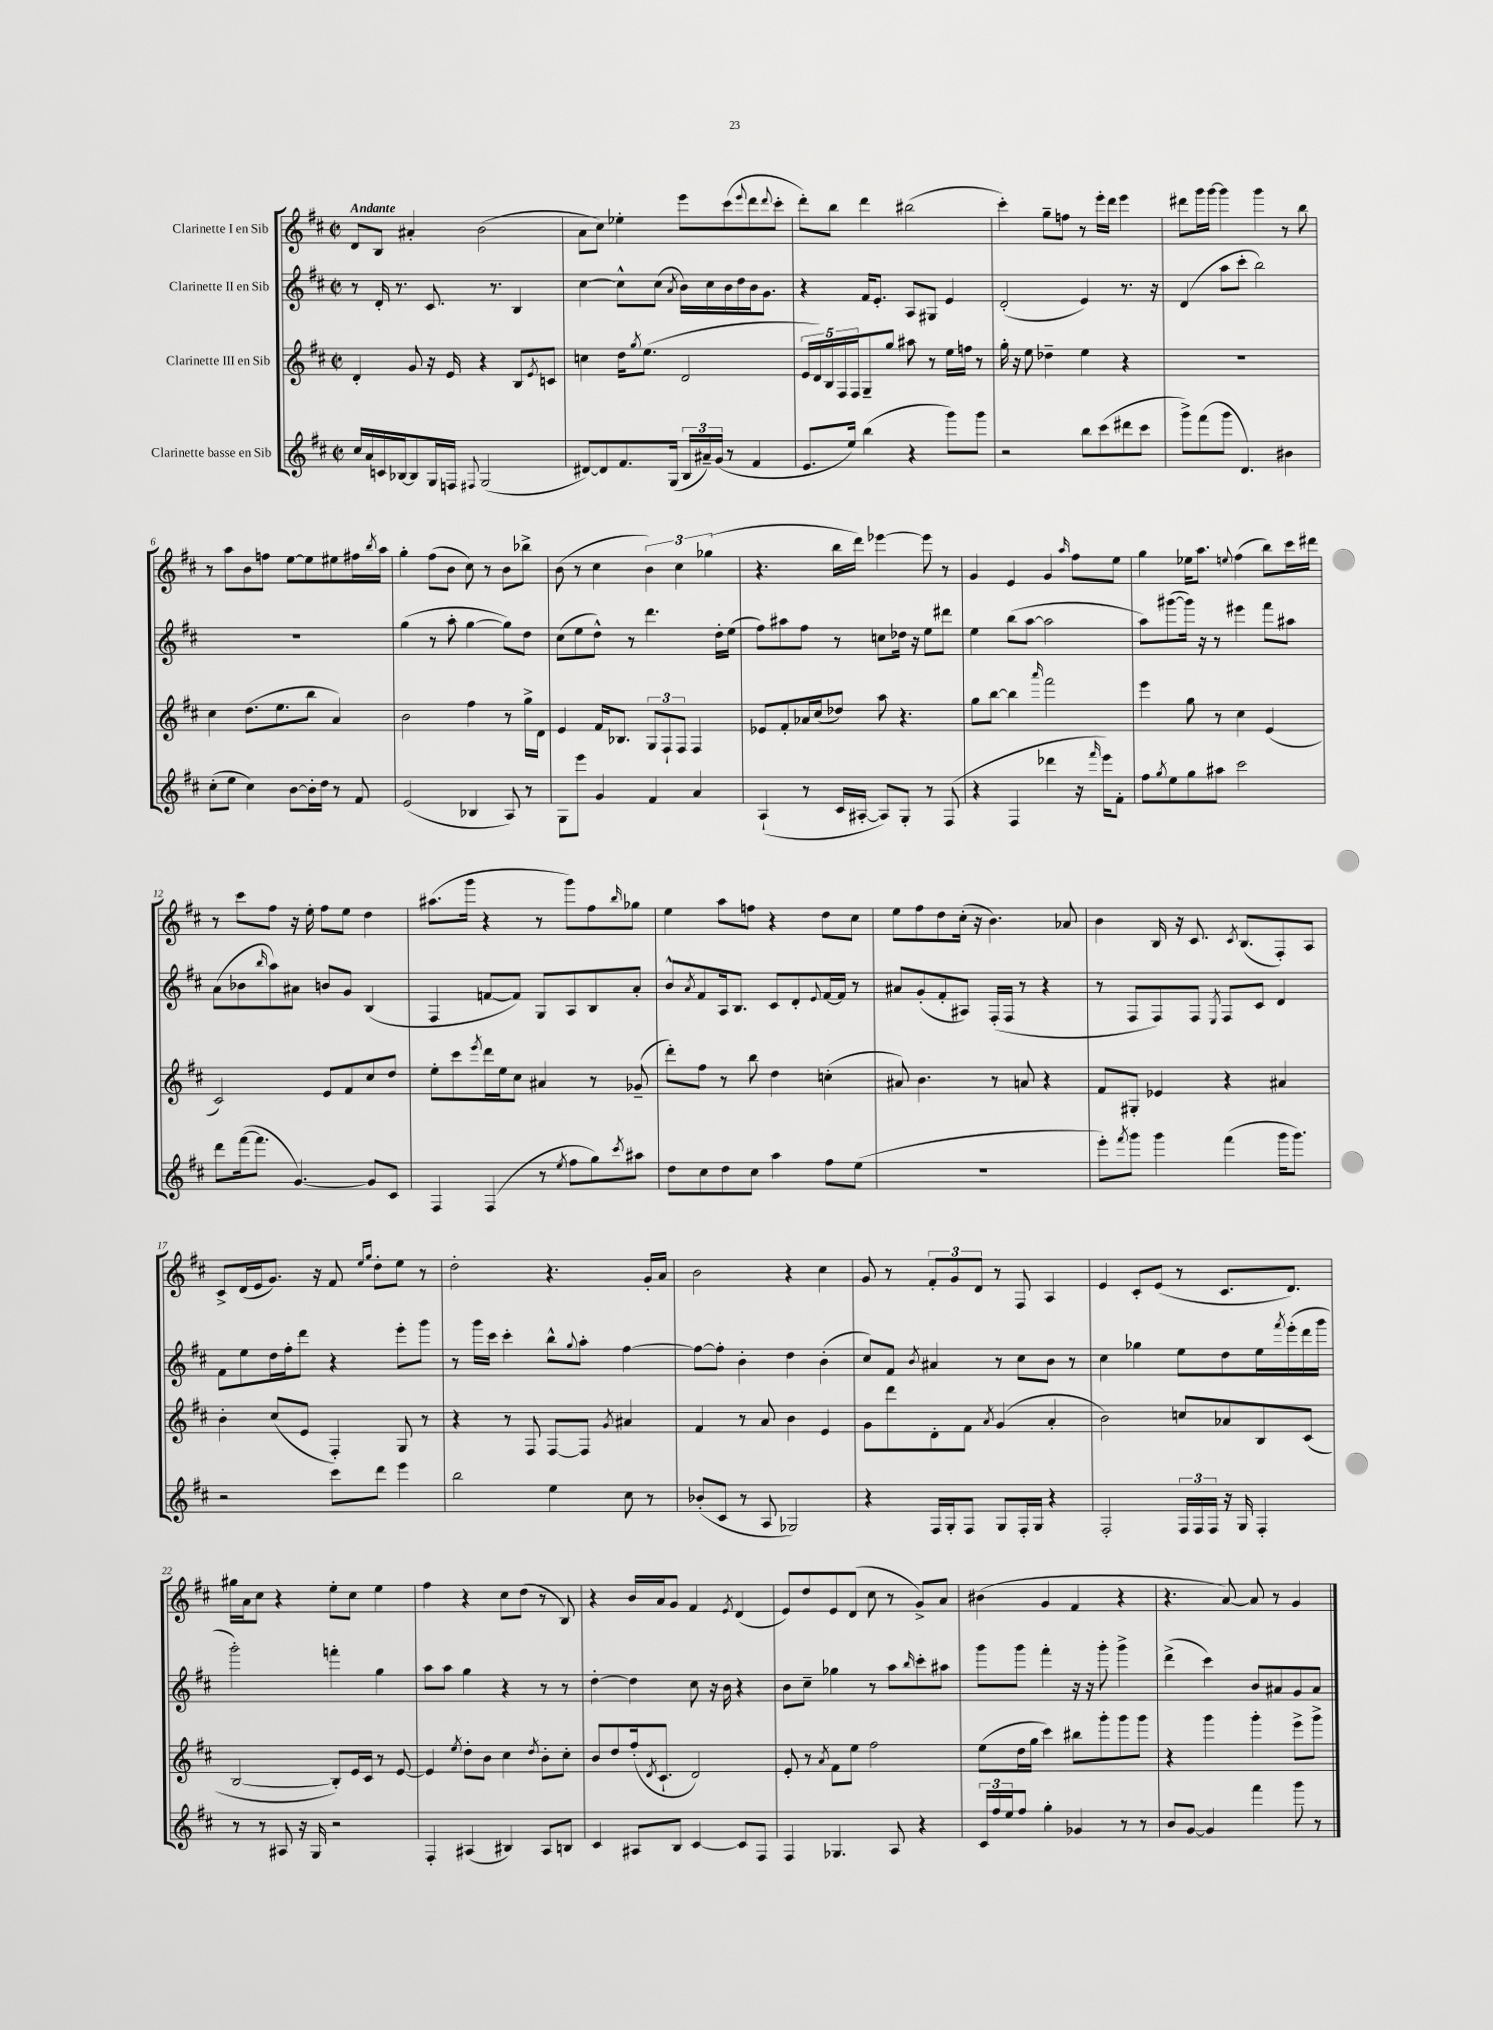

**kern	**kern	**kern	**kern
*staff4	*staff3	*staff2	*staff1
*clefG2	*clefG2	*clefG2	*clefG2
*k[f#c#]	*k[f#c#]	*k[f#c#]	*k[f#c#]
*M2/2	*M2/2	*M2/2	*M2/2
*met(c|)	*met(c|)	*met(c|)	*met(c|)
16cc#	4d'	8r	8d
16a	.	.	.
16c	.	16d'	8B
[16B-	.	8.r	.
8B-]	8g	.	4a#'
16G	16r	8.c#	.
16F	16e	.	.
8qqF#	.	.	.
(2G	4r	.	(2b
.	.	8.r	.
.	8B	4B	.
.	8qe	.	.
.	8c	.	.
=	=	=	=
[8d#)	4cc	[4cc#	8a
8d#]	.	.	8cc#)
8.f#	16dd	8cc#^^]	4ee-'
.	8qgg	.	.
.	(8.ee	.	.
.	.	(8cc#	.
(16G	.	.	.
.	.	8qa	.
24B	2d	16b)	8eee
24a#~)	.	.	.
.	.	16cc#	.
(24g	.	.	.
8r	.	16b	(8ccc#
.	.	16dd	.
.	.	.	8qqeee
4f#	.	16b	8ddd
.	.	8.g	.
.	.	.	8qqddd
.	.	.	8ccc#'
=	=	=	=
8.e	20e	4r	8ddd')
.	20d)	.	.
.	20B	.	.
.	.	.	8bb
.	20F#	.	.
16ee)	.	.	.
.	20F#	.	.
(4bb	8G~	16f#	4ddd
.	.	8.e'	.
.	8gg	.	.
4r	8aa#	8A	(2bb#
.	8r	8G#	.
8ggg)	16ee	4e	.
.	16ff	.	.
8ggg	8r	.	.
=	=	=	=
2r	16gg'	(2d'	4ccc#')
.	16r	.	.
.	8ee	.	.
.	4dd-~	.	8gg~
.	.	.	8ff
8bb	4ee	4e)	8r
(8ccc#	.	.	16eee'
.	.	.	16ddd
8ddd#	4r	8.r	4eee
8ccc#	.	.	.
.	.	16r	.
=	=	=	=
8ggg^)	1r	(4d	8ddd#
(8fff#	.	.	16ggg
.	.	.	[16ggg
8ggg	.	8aa	4ggg]
4.d)	.	8ccc#'	.
.	.	2bb)	4ggg
4b#	.	.	8r
.	.	.	8bb
=	=	=	=
(8cc#'	4cc#	1r	8r
8ee	.	.	8aa
4cc#)	(8.dd	.	8b
.	.	.	8ff
.	8.ee	.	.
[8b	.	.	[8ee
16b']	8bb	.	8ee]
16dd	.	.	.
8r	4a)	.	8ee#
8f#	.	.	16ff#
.	.	.	8qbb
.	.	.	16aa
=	=	=	=
(2e	2b	(4gg	4gg'
.	.	8r	(8ff#
.	.	8aa'	8b
4B-	4ff#	[4gg	8cc#)
.	.	.	8r
8A)	8r	8gg])	8b
8r	16gg^	8dd	8bb-^
.	16d	.	.
=	=	=	=
8G	4e	(8cc#	(8b
8eee	.	8ee	8r
4g	16f#	8dd^^)	4cc#
.	8.B-	.	.
.	.	8r	.
4f#	12G	4.ddd	6b)
.	12F#`	.	.
.	12F#	.	6cc#
4a	4F#	.	.
.	.	.	(6gg-
.	.	16dd'	.
.	.	(16ee	.
=	=	=	=
(4A`	8e-	8ff#)	4.r
.	8f#'	8aa#	.
8r	16a-	8ff#	.
.	(16cc#	.	.
16c#	8dd-)	8r	16bb
[16A#'	.	.	16ddd)
8A#])	8aa	8cc	[4eee-
8G'	4.r	16dd-	.
.	.	16r	.
8r	.	8ee	8eee-]
(8F#	.	8ddd#	8r
=	=	=	=
4r	8gg	4ee	4g
.	[8bb	.	.
4F#	4bb]	(8bb	4e
.	.	[8aa	.
.	16qqaaa	.	.
4ddd-	2fff#	2aa]	4g
.	.	.	16qqaa
16r	.	.	8ff#
16qqfff#	.	.	.
16eee)	.	.	.
8f#'	.	.	8ee
=	=	=	=
8ff#	4eee	8aa)	4gg
8qgg	.	.	.
8ee	.	([8ggg#	.
8gg	8gg	16ggg#])	16ee-
.	.	16r	8.aa
8aa#	8r	8r	.
.	.	.	8qqee
2ccc#	4cc#	4eee#	(4ff#
.	(4e	8fff#	8bb)
.	.	8aa#	16ccc#
.	.	.	16ddd#
=	=	=	=
8ddd	2c#)	(8a	8r
([16fff#	.	8b-	8ccc#
8.fff#]	.	.	.
.	.	16qqbb	.
.	.	8aa)	8ff#
[4.g)	.	8a#	16r
.	.	.	16ee'
.	8e	8b	8ff#
.	8f#	8g	8ee
8g]	8cc#	(4B	4dd
8c#	8dd	.	.
=	=	=	=
4F#	8ee'	4F#	(8.aa#
.	8ccc#	.	.
.	.	.	16ggg
.	8qeee	.	.
(4F#	16ddd	[8f	4r
.	16ee	.	.
.	8cc#	8f])	.
8r	4a#	8G	8r
8qee	.	.	.
8ff#	.	8A	8ggg)
8gg)	8r	8B	8ff#
8qccc#	.	.	16qqbb
8aa#	(8g-~	8a'	8gg-
=	=	=	=
8dd	8ddd')	8b^^	4ee
.	.	8qa	.
8cc#	8ff#	8f#	.
8dd	8r	16A	8aa
.	.	8.B	.
8cc#	8bb	.	8ff
4aa	4dd	8c#	4r
.	.	8d'	.
.	.	8qqe	.
8ff#	(4cc'	[16f#	8dd
.	.	16f#]	.
(8ee	.	8r	8cc#
=	=	=	=
1r	8a#)	8a#	8ee
.	4.b	(8g'	8ff#
.	.	8f#'	8dd
.	.	8A#)	(16cc#'
.	.	.	16r
.	8r	(16F#'	4.b)
.	.	16F#	.
.	8a	8r	.
.	4r	4r	.
.	.	.	8a-
=	=	=	=
8eee')	8f#	8r	4b
8qfff#	.	.	.
8ggg	8G#'	8F#	.
4ggg	4e-	8F#)	16B
.	.	.	16r
.	.	8F#	8.c#
.	.	8qE	.
(4fff#	4r	8F#	.
.	.	.	8qc#
.	.	.	(8.B
.	.	8c#	.
16ggg	4a#	4d	8F#')
8.ggg)	.	.	.
.	.	.	8A
=	=	=	=
2r	4b'	8f#	8c#^
.	.	8ee	(16d
.	.	.	16e
.	(8cc#	16dd	8.g)
.	.	16ff#'	.
.	8e	8ddd	.
.	.	.	16r
8ccc#	4F#')	4r	8f#
.	.	.	16qqee
.	.	.	16qqgg
8ddd	.	.	8dd'
4eee	8G	8eee'	8ee
.	8r	8ggg	8r
=	=	=	=
2bb	4r	8r	2dd'
.	.	16ggg	.
.	.	16ccc#	.
.	8r	4ccc#'	.
.	8F#	.	.
4ee	[8F#	8bb^^	4.r
.	.	8qqgg	.
.	8F#]	8aa'	.
.	8qg	.	.
8cc#	4a#	[4ff#	.
8r	.	.	16g'
.	.	.	16a
=	=	=	=
(8b-'	4f#	8ff#_	2b
8c#	.	8ff#']	.
8r	8r	4b'	.
8A	8a	.	.
2G-)	4b	4dd	4r
.	4e	(4b'	4cc#
=	=	=	=
4r	8g	8cc#)	8g
.	8ddd	8f#	8r
.	.	8qb	.
16F#	8d'	4a#	12f#'
16G'	.	.	.
.	.	.	12g
8F#	8f#	.	.
.	.	.	12d
.	8qa	.	.
8G	(4g	8r	8r
16F#'	.	8cc#	8F#
16G	.	.	.
4r	4a'	8b	4A
.	.	8r	.
=	=	=	=
2F#'	2b)	4cc#	4e
.	.	4gg-	8c#'
.	.	.	(8e
24F#	8cc	8ee	8r
24F#	.	.	.
24F#	.	.	.
16r	8a-	8dd	8.c#
16G	.	.	.
4F#'	8B	16ee	.
.	.	8qfff#	.
.	.	(16eee'	8.d)
.	(8c#	16ddd	.
.	.	16ggg	.
=	=	=	=
8r	[2B	2ggg')	16gg#
.	.	.	16a
8r	.	.	8cc#
8A#	.	.	4r
16r	.	.	.
16G	.	.	.
2r	8B'])	4fff'	8ee'
.	16e	.	8cc#
.	16c#	.	.
.	8r	4gg	4ee
.	[8e	.	.
=	=	=	=
4F#'	4e]	8aa	4ff#
.	.	8aa	.
.	8qee	.	.
(4A#	8dd'	4gg	4r
.	8b	.	.
4B#)	4cc#	4r	8cc#
.	.	.	(8dd
.	8qdd	.	.
8A#	8b'	8r	8r
8B	8cc#'	8r	8B)
=	=	=	=
4c#	8b	[4dd'	4r
.	8dd	.	.
8A#	(16ff#'	4dd]	16b
.	8qd	.	.
.	8.c#`	.	16a
8B	.	.	8g
[4c#	2d)	8cc#	4f#
.	.	16r	.
.	.	16b	.
.	.	.	8qe
8c#]	.	4r	(4d
8F#	.	.	.
=	=	=	=
4F#	8e'	8b	8e)
.	8r	8cc#~	8dd
.	8qa	.	.
4.G-	8f#	4gg-	8e
.	8ee	.	(8d
.	2ff#	8r	8cc#
8A	.	8aa	8r
.	.	16qqbb	.
4r	.	8ccc#'	8g^)
.	.	8aa#	8a
=	=	=	=
24c#	(8ee	8ggg	(4b#
24ff#	.	.	.
24ee	.	.	.
8ff#	16dd	8ggg	.
.	16gg	.	.
4gg'	4ccc#)	4fff#'	4g
4g-	8bb#	16r	4f#
.	.	16r	.
.	8ggg'	8ggg'	.
8r	8ggg	4ggg^	4r
8r	8ggg	.	.
=	=	=	=
8b	4r	(4ddd^	4.r
[8g	.	.	.
4g]	4ggg	4ccc#)	.
.	.	.	[8a)
4fff#	4ggg'	8b	8a]
.	.	8a#	8r
8ggg	8eee^	8g	4g
8r	8ggg^	8a#	.
==	==	==	==
*-	*-	*-	*-
